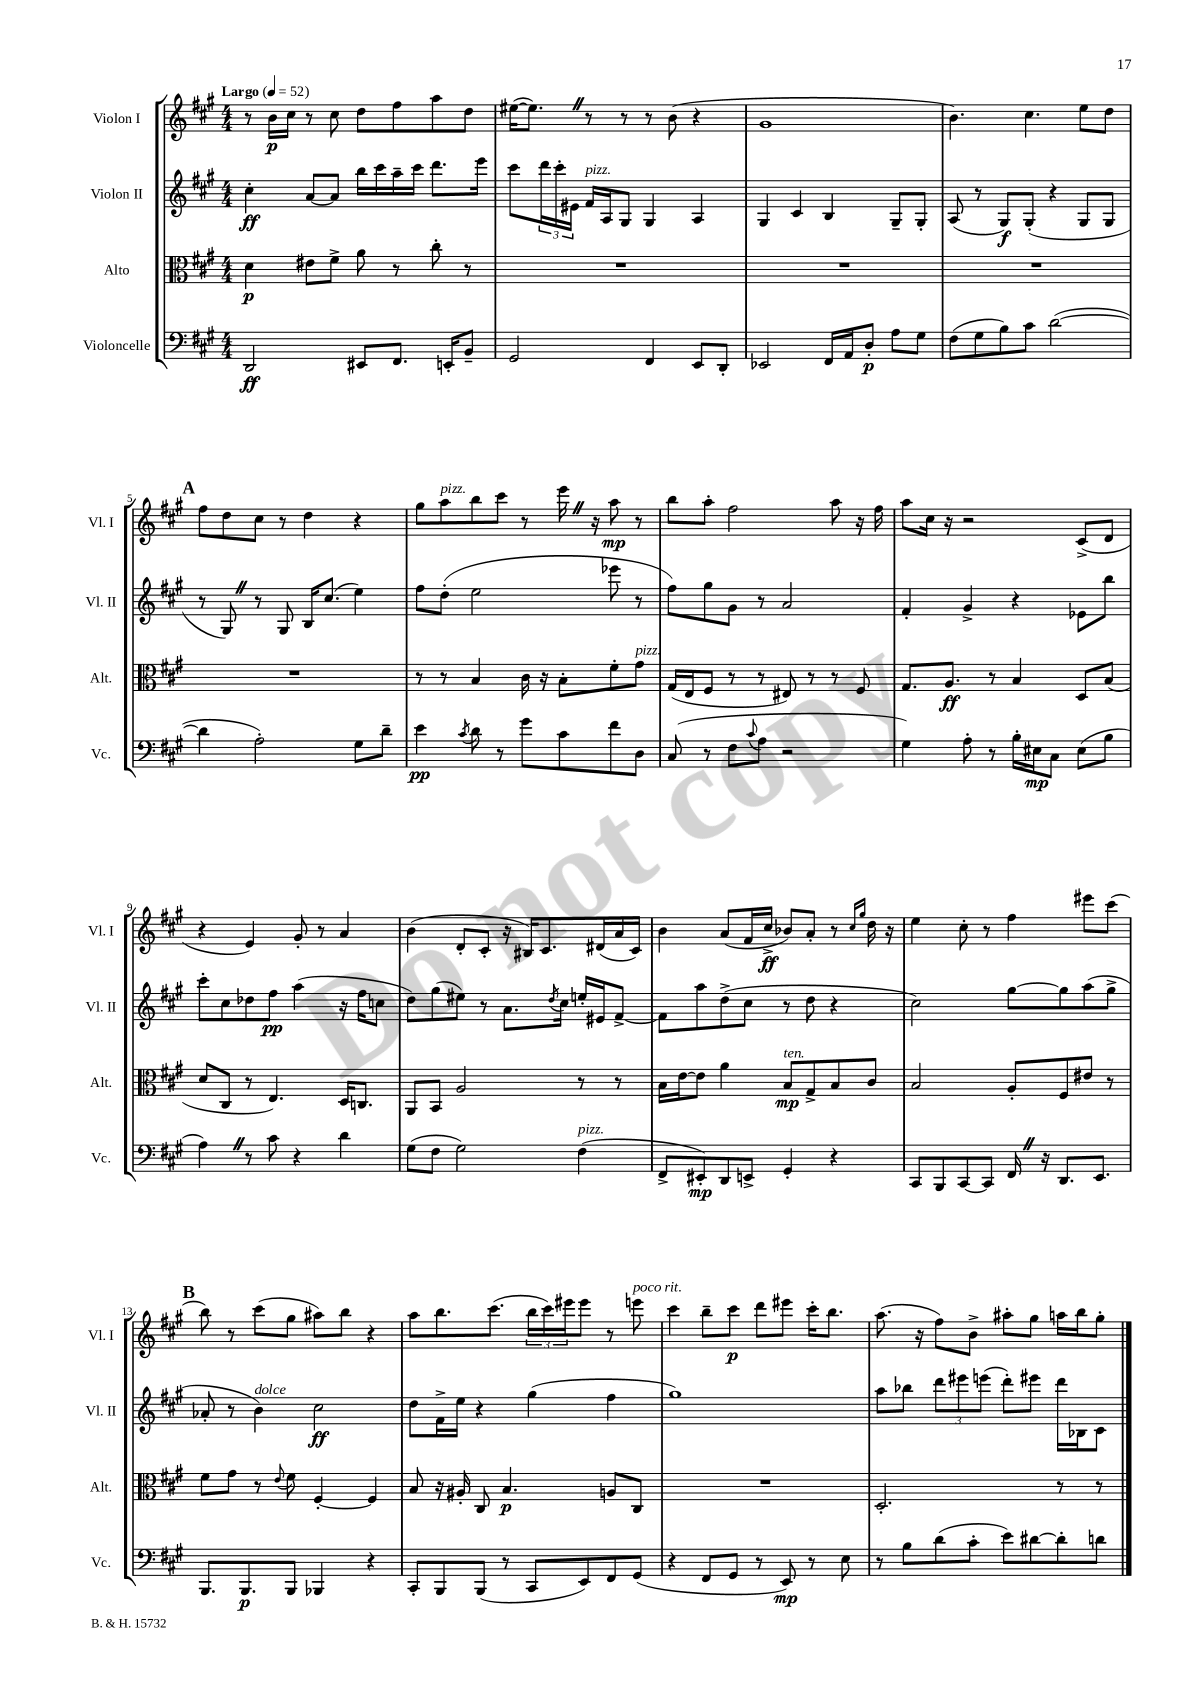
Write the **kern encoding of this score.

**kern	**kern	**kern	**kern
*staff4	*staff3	*staff2	*staff1
*clefF4	*clefC3	*clefG2	*clefG2
*k[f#c#g#]	*k[f#c#g#]	*k[f#c#g#]	*k[f#c#g#]
*M4/4	*M4/4	*M4/4	*M4/4
*MM52	*MM52	*MM52	*MM52
2DD	4d	4cc#'	8r
.	.	.	16b
.	.	.	16cc#
.	8e#	[8a	8r
.	8f#^	8a]	8cc#
8EE#	8a	16bb	8dd
.	.	16ccc#	.
8.FF#	8r	16aa~	8ff#
.	.	16ccc#	.
.	8cc#'	8.ddd	8aa
16EE'	.	.	.
8BB~	8r	.	8dd
.	.	16eee	.
=	=	=	=
2GG#	1r	8ccc#	([16ee#
.	.	.	8.ee#])
.	.	24ddd	.
.	.	24ccc#'	.
.	.	24e#	.
.	.	16f#	8r
.	.	16A	.
.	.	8G#	8r
4FF#	.	4G#	8r
.	.	.	(8b
8EE	.	4A	4r
8DD'	.	.	.
=	=	=	=
2EE-	1r	4G#	1g#
.	.	4c#	.
16FF#	.	4B	.
16AA	.	.	.
8D'	.	.	.
8A	.	8G#~	.
8G#	.	8G#'	.
=	=	=	=
(8F#	1r	(8A	4.b)
8G#	.	8r	.
8B)	.	8G#)	.
8c#	.	(8G#'	4.cc#
([2d	.	4r	.
.	.	8G#	8ee
.	.	8G#	8dd
=	=	=	=
4d]	1r	8r	8ff#
.	.	8G#)	8dd
2A')	.	8r	8cc#
.	.	8G#	8r
.	.	16B	4dd
.	.	(8.cc#	.
8G#	.	4ee)	4r
8d~	.	.	.
=	=	=	=
4e	8r	8ff#	8gg#
.	8r	(8dd'	8aa
8qc#	.	.	.
8d	4B	2ee	8bb
8r	.	.	8ccc#
8g#	16c#	.	8r
.	16r	.	.
8c#	8B'	.	16eee
.	.	.	16r
8f#	8f#'	8eee-	8aa
8D	8g#	8r	8r
=	=	=	=
(8C#	(16G#	8ff#)	8bb
.	16E	.	.
8r	8F#	8gg#	8aa'
8F#	8r	8g#	2ff#
8qqc#	.	.	.
8A	8r	8r	.
2r	8E#)	2a	.
.	8r	.	.
.	8r	.	8aa
.	8F#	.	16r
.	.	.	16ff#
=	=	=	=
4G#)	8.G#	4f#'	8aa
.	.	.	16cc#
.	8.A	.	16r
8A'	.	4g#^	2r
8r	8r	.	.
16B'	4B	4r	.
16E#	.	.	.
8C#	.	.	.
(8E#	8D	8e-	(8c#^
8B	(8B	8bb	8d
=	=	=	=
4A)	8d	8ccc#'	4r
.	8C#	8cc#	.
8r	8r	8dd-	4e)
8c#	4.E)	8ff#	.
4r	.	(4aa	8g#'
.	.	.	8r
4d	16D	16r	4a
.	8.C	16ff#	.
.	.	8cc	.
=	=	=	=
(8G#	8AA	8dd)	(4b
8F#	8BB	(8gg#	.
2G#)	2A	8ee#)	8d'
.	.	8r	8c#'
.	.	8.a	16r
.	.	.	16B#)
.	.	.	8.c#
.	.	8qdd	.
.	.	16cc#	.
(4F#	8r	16ee'	.
.	.	16e#	(16d#
.	8r	[8f#^	16a
.	.	.	16c#)
=	=	=	=
8FF#^	16B	8f#]	4b
.	[16e	.	.
8EE#')	8e]	8aa	.
8DD	4a	(8dd^	(8a
8EE^	.	8cc#	16f#
.	.	.	16cc#^
4GG#'	8B	8r	8b-)
.	8G#^	8dd	8a'
4r	8B	4r	8r
.	.	.	16qqcc#
.	.	.	16qqgg#
.	8c#	.	16dd
.	.	.	16r
=	=	=	=
8CC#	2B	2cc#)	4ee
8BBB	.	.	.
[8CC#	.	.	8cc#'
8CC#]	.	.	8r
16FF#	8A'	[8gg#	4ff#
16r	.	.	.
8.DD	8F#	8gg#]	.
.	8e#	(8aa	8eee#
8.EE	.	.	.
.	8r	8gg#^	(8ccc#
=	=	=	=
8.BBB	8f#	8a-'	8bb)
.	8g#	8r	8r
8.BBB	.	.	.
.	8r	4b)	(8ccc#
.	8qqe	.	.
8BBB	8f#	.	8gg#
4BBB-	[4F#'	2cc#	8aa#)
.	.	.	8bb
4r	4F#]	.	4r
=	=	=	=
8CC#'	8B	8dd	8aa
8BBB	16r	16f#^	8.bb
.	16A#'	16ee	.
(8BBB	8C#	4r	.
.	.	.	(8.ccc#
8r	4.B	.	.
8CC#	.	(4gg#	24bb
.	.	.	24ccc#)
.	.	.	24eee#
8EE)	.	.	8eee#
8FF#	8A	4ff#	8r
(8GG#	8C#	.	8eee
=	=	=	=
4r	1r	1gg#)	4ccc#
8FF#	.	.	8bb~
8GG#	.	.	8ccc#
8r	.	.	8ddd
8EE)	.	.	8eee#
8r	.	.	16ccc#'
.	.	.	8.bb
8E	.	.	.
=	=	=	=
8r	2.D'	8aa	(8.aa
8B	.	8bb-	.
.	.	.	16r
(8d	.	12ddd	8ff#)
.	.	12eee#	.
8c#'	.	.	8b^
.	.	(12eee	.
8e)	.	8ddd')	8aa#'
[8d#	.	8eee#	8gg#
8d#']	8r	16ddd	16aa
.	.	16B-	16bb
8d	8r	8c#	8gg#'
==	==	==	==
*-	*-	*-	*-
